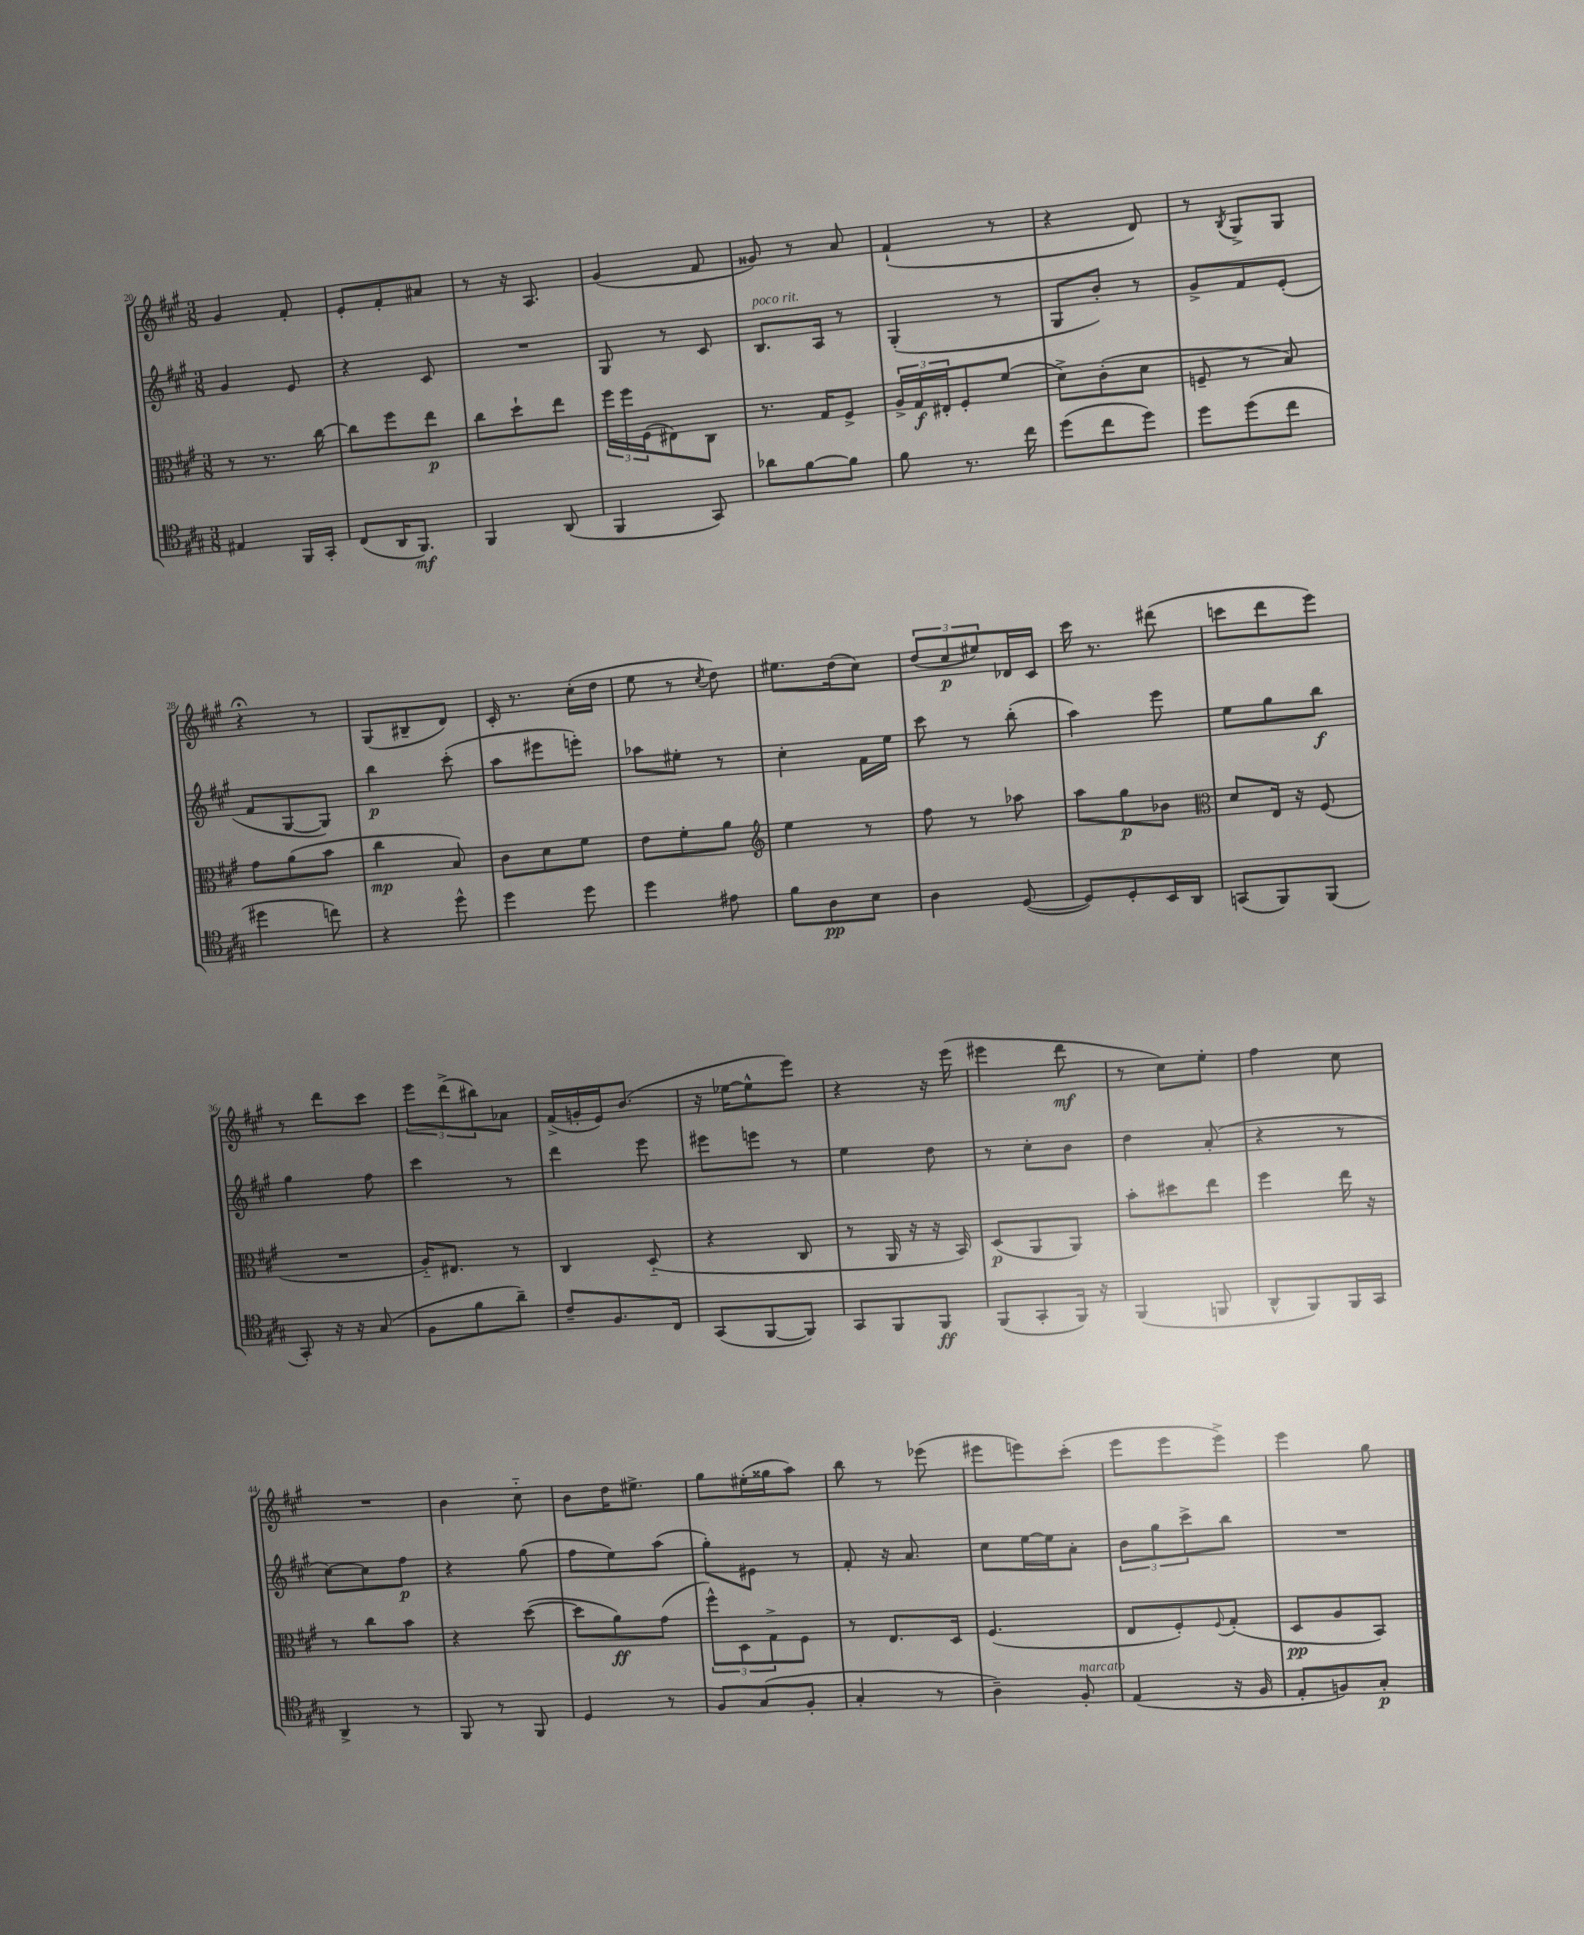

**kern	**dynam	**kern	**dynam	**kern	**dynam	**kern	**dynam
*part4	*part4	*part3	*part3	*part2	*part2	*part1	*part1
*staff4	*staff4	*staff3	*staff3	*staff2	*staff2	*staff1	*staff1
*clefC4	*	*clefC3	*	*clefG2	*	*clefG2	*
*k[f#c#g#]	*	*k[f#c#g#]	*	*k[f#c#g#]	*	*k[f#c#g#]	*
*M3/8	*	*M3/8	*	*M3/8	*	*M3/8	*
=20	=20	=20	=20	=20	=20	=20	=20
4E#X/	.	8r	.	4g#/	.	4g#/	.
.	.	8.r	.	.	.	.	.
16FF#/LL	.	.	.	8e/	.	8f#'/	.
16GG#'/JJ	.	[16cc#\	.	.	.	.	.
=21	=21	=21	=21	=21	=21	=21	=21
(8C#/L	.	8cc#\L]	.	4r	.	8e'/L	.
16AA/K	.	8ff#\	.	.	.	8f#'/	.
8.FF#/J)	mf	.	.	.	.	.	.
.	.	8ee\J	p	8c#/	.	8a#X/J	.
=22	=22	=22	=22	=22	=22	=22	=22
4FF#/	.	8cc#\L	.	4.r	.	8r	.
.	.	8dd`\	.	.	.	16r	.
.	.	.	.	.	.	8.A/	.
(8AA/	.	8ee\J	.	.	.	.	.
=23	=23	=23	=23	=23	=23	=23	=23
4FF#/	.	24ff#\LL	.	8G#/	.	(4g#/	.
.	.	24ff#\	.	.	.	.	.
.	.	(24F#\J	.	.	.	.	.
.	.	8E#X\)	.	8r	.	.	.
8GG#/)	.	8C#\J	.	8c#/	.	8f#/	.
=24	=24	=24	=24	=24	=24	=24	=24
!	!	!	!	!LO:TX:a:i:t=poco rit.	!	!	!
8a-X\L	.	8.r	.	8.B/L	.	8g##X/)	.
[8f#\	.	.	.	.	.	8r	.
.	.	16G#/KL	.	16A/Jk	.	.	.
8f#\J]	.	8F#^/J	.	8r	.	8a/	.
=25	=25	=25	=25	=25	=25	=25	=25
8f#\	.	24A^/LL	.	(4G#'/	.	(4f#`/	.
.	.	24G#/	f	.	.	.	.
.	.	24E#X'/J	.	.	.	.	.
8.r	.	8F#'/	.	.	.	.	.
.	.	(8f#/J	.	8r	.	8r	.
16cc#\	.	.	.	.	.	.	.
=26	=26	=26	=26	=26	=26	=26	=26
(8dd\L	.	8d^\L)	.	8G#/L	.	4r	.
8cc#\	.	(8c#'\	.	8b'/J)	.	.	.
8dd\J)	.	8d\J	.	8r	.	8d/)	.
=27	=27	=27	=27	=27	=27	=27	=27
8dd\L	.	8Fn~/	.	8g#^/L	.	8r	.
.	.	.	.	.	.	8qB/	.
(8dd\	.	8r	.	8f#/	.	8G#^/L	.
8cc#\J	.	8B/)	.	(8e'/J	.	8G#/J	.
!!LO:LB:g=z
=28	=28	=28	=28	=28	=28	=28	=28
4dd#X\	.	8g#\L	.	8f#/L	.	4r;<	.
.	.	(8a\	.	[8G#/	.	.	.
8ccn\)	.	8b\J	.	8G#/J])	.	8r	.
=29	=29	=29	=29	=29	=29	=29	=29
4r	.	4cc#\	mp	4bb\	p	(8G#/L	.
.	.	.	.	.	.	8B#X~/	.
8dd^^\	.	8B/)	.	(8ccc#'\	.	8d/J)	.
=30	=30	=30	=30	=30	=30	=30	=30
4dd\	.	8c#\L	.	8aa\L	.	16c#'/	.
.	.	.	.	.	.	8.r	.
.	.	8d\	.	8eee#X\	.	.	.
8dd\	.	8f#\J	.	8eeen'\J)	.	(16cc#'\LL	.
.	.	.	.	.	.	16dd\JJ	.
=31	=31	=31	=31	=31	=31	=31	=31
4dd\	.	8e\L	.	8aa-X\L	.	8ee\	.
.	.	8f#'\	.	8ee#X'\J	.	8r	.
.	.	.	.	.	.	8qcc#/	.
8e#X\	.	8a\J	.	8r	.	8dd\)	.
=32	=32	=32	=32	=32	=32	=32	=32
*	*	*clefG2	*	*	*	*	*
8f#\L	.	4ee\	.	4cc#'\	.	8.ee#X\L	.
8A\	pp	.	.	.	.	.	.
.	.	.	.	.	.	(16dd\k	.
8B\J	.	8r	.	16f#\LL	.	8cc#\J)	.
.	.	.	.	16ee\JJ	.	.	.
=33	=33	=33	=33	=33	=33	=33	=33
4A\	.	8ff#\	.	8ccc#\	.	(12dd/L	.
.	.	.	.	.	.	12cc#/	p
.	.	8r	.	8r	.	.	.
.	.	.	.	.	.	12ee#X/)	.
([8D/	.	8aa-X\	.	(8bb'\	.	16d-X/L	.
.	.	.	.	.	.	16c#/JJ	.
=34	=34	=34	=34	=34	=34	=34	=34
8D/L])	.	8aa\L	.	4aa\)	.	16ccc#\	.
.	.	.	.	.	.	8.r	.
8D'/	.	8gg#\	p	.	.	.	.
16BB/L	.	8b-X\J	.	8eee\	.	(8ddd#X\	.
16AA/JJ	.	.	.	.	.	.	.
=35	=35	=35	=35	=35	=35	=35	=35
*	*	*clefC3	*	*	*	*	*
(8GGn/L	.	8d/L	.	8ee\L	.	8cccn\L	.
8FF#/)	.	16E/Jk	.	8gg#\	.	8ddd\	.
.	.	16r	.	.	.	.	.
(8FF#/J	.	(8F#/	.	8bb\J	f	8eee\J)	.
!!LO:LB:g=z
=36	=36	=36	=36	=36	=36	=36	=36
8GG#'/)	.	4.r	.	4gg#\	.	8r	.
16r	.	.	.	.	.	8ddd\L	.
16r	.	.	.	.	.	.	.
(8G#/	.	.	.	8ff#\	.	8ccc#\J	.
=37	=37	=37	=37	=37	=37	=37	=37
8F#\L	.	16A/KL)	.	4ccc#\	.	12eee\L	.
.	.	8.E#X/J	.	.	.	.	.
.	.	.	.	.	.	(12ddd^\	.
8f#\	.	.	.	.	.	.	.
.	.	.	.	.	.	12bb#X\)	.
8a~\J)	.	8r	.	8r	.	8a-X\J	.
=38	=38	=38	=38	=38	=38	=38	=38
8c#~/L	.	4C#/	.	4ddd\	.	(16f#^/LL	.
.	.	.	.	.	.	16gn'/	.
8.F#/	.	.	.	.	.	16e/J)	.
.	.	.	.	.	.	(8.b/J	.
.	.	(8D/	.	8eee\	.	.	.
16C#/Jk	.	.	.	.	.	.	.
=39	=39	=39	=39	=39	=39	=39	=39
(8GG#/L	.	4r	.	8eee#X\L	.	16r	.
.	.	.	.	.	.	[16ee-X\KL	.
[8FF#/	.	.	.	8eeen\J	.	8ee-^^\]	.
8FF#/J])	.	8C#/	.	8r	.	8eee\J)	.
=40	=40	=40	=40	=40	=40	=40	=40
8GG#/L	.	8r	.	4ee\	.	4r	.
8FF#/	.	16AA/	.	.	.	.	.
.	.	16r	.	.	.	.	.
8FF#/J	ff	16r	.	8dd\	.	16r	.
.	.	16BB/)	.	.	.	(16eee\	.
=41	=41	=41	=41	=41	=41	=41	=41
(8FF#/L	.	(8D/L	p	8r	.	4eee#X\	.
8GG#'/	.	8AA/	.	8cc#'\L	.	.	.
16FF#/Jk)	.	8AA/J)	.	8b\J	.	8ddd\	mf
16r	.	.	.	.	.	.	.
=42	=42	=42	=42	=42	=42	=42	=42
(4FF#/	.	8b'\L	.	4dd\	.	8r	.
.	.	8dd#X\	.	.	.	8cc#\L)	.
8FFn/	.	8ee\J	.	(8a'/	.	8ee'\J	.
=43	=43	=43	=43	=43	=43	=43	=43
8AA^^/L	.	4ff#\	.	4r	.	4ff#\	.
8FF#/)	.	.	.	.	.	.	.
16FF#/L	.	16ee\	.	8r	.	8cc#\	.
16GG#/JJ	.	16r	.	.	.	.	.
!!LO:LB:g=z
=44	=44	=44	=44	=44	=44	=44	=44
4AA^/	.	8r	.	[8cc#\L)	.	4.r	.
.	.	8cc#\L	.	8cc#\]	.	.	.
8r	.	8b\J	.	8ff#\J	p	.	.
=45	=45	=45	=45	=45	=45	=45	=45
8FF#/	.	4r	.	4r	.	4b\	.
8r	.	.	.	.	.	.	.
8FF#/	.	([8dd\	.	(8gg#\	.	8cc#\	.
=46	=46	=46	=46	=46	=46	=46	=46
4D/	.	8dd\L]	.	8ff#\L	.	8b\L	.
.	.	8a\)	ff	8ee\)	.	16dd\K	.
.	.	.	.	.	.	8.ee#X^\J	.
8r	.	(8g#\J	.	(8aa\J	.	.	.
=47	=47	=47	=47	=47	=47	=47	=47
8F#/L	.	12ff#^^\L)	.	8gg#'\L)	.	8gg#\L	.
.	.	12D\	.	.	.	.	.
(8G#/	.	.	.	8e#X\J	.	(16ee#X'\L	.
.	.	12G#^\	.	.	.	.	.
.	.	.	.	.	.	16gg##X\J	.
8F#'/J	.	8F#\J	.	8r	.	8aa\J)	.
=48	=48	=48	=48	=48	=48	=48	=48
4G#'/	.	8r	.	8f#'/	.	8bb\	.
.	.	8.E/L	.	16r	.	8r	.
.	.	.	.	8.a/	.	.	.
8r	.	.	.	.	.	(8eee-X\	.
.	.	16D/Jk	.	.	.	.	.
=49	=49	=49	=49	=49	=49	=49	=49
4A~\)	.	(4.F#/	.	8cc#\L	.	8eee#X\L	.
.	.	.	.	[16ee\L	.	8eeen\)	.
.	.	.	.	16ee\J]	.	.	.
!LO:TX:a:i:t=marcato	!	!	!	!	!	!	!
8F#'/	.	.	.	8a'\J	.	(8ccc#'\J	.
=50	=50	=50	=50	=50	=50	=50	=50
(4E/	.	8E/L	.	12b\L	.	8eee\L	.
.	.	.	.	12gg#\	.	.	.
.	.	8F#'/)	.	.	.	8eee\	.
.	.	.	.	12ccc#^\	.	.	.
.	.	8qqF#/	.	.	.	.	.
16r	.	(8G#'/J	.	8bb\J	.	8eee^\J)	.
16F#/	.	.	.	.	.	.	.
=51	=51	=51	=51	=51	=51	=51	=51
8E'/L	.	8D/L	pp	4.r	.	4eee\	.
8Fn/)	.	8A/	.	.	.	.	.
8G#'/J	p	8BB/J)	.	.	.	8gg#\	.
==	==	==	==	==	==	==	==
*-	*-	*-	*-	*-	*-	*-	*-
